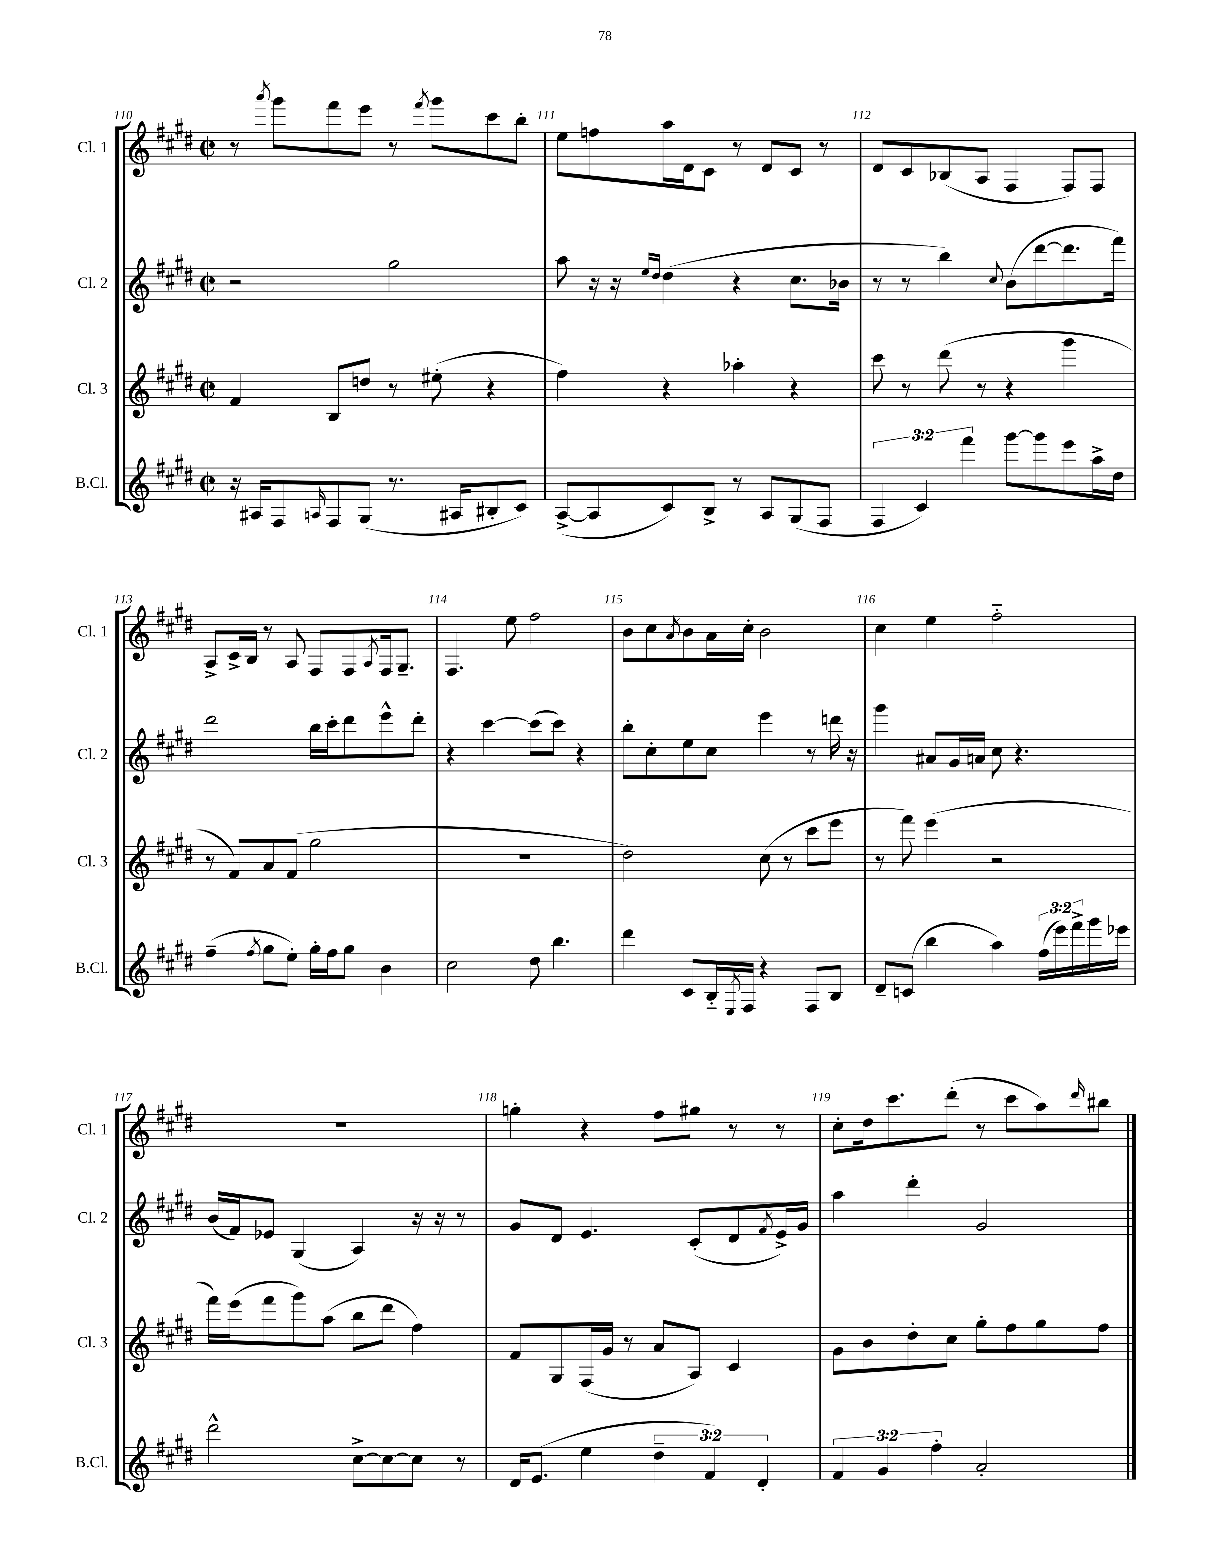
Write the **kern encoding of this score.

**kern	**kern	**kern	**kern
*staff4	*staff3	*staff2	*staff1
*clefG2	*clefG2	*clefG2	*clefG2
*k[f#c#g#d#]	*k[f#c#g#d#]	*k[f#c#g#d#]	*k[f#c#g#d#]
*M2/2	*M2/2	*M2/2	*M2/2
*met(c|)	*met(c|)	*met(c|)	*met(c|)
16r	4f#	2r	8r
16A#	.	.	.
.	.	.	8qaaa
8F#	.	.	8ggg#
16qqA	.	.	.
8F#	8B	.	8fff#
(8G#	8dd	.	8eee
8.r	8r	2gg#	8r
.	.	.	8qfff#
.	(8ee#'	.	8ggg#
16A#	.	.	.
8B#'	4r	.	8ccc#
8c#)	.	.	8bb'
=	=	=	=
([8A^	4ff#)	8aa	8ee
8A]	.	16r	8ff
.	.	16r	.
.	.	16qqee	.
.	.	16qqdd#	.
8c#)	4r	(4dd#	16aa
.	.	.	16d#
8B^	.	.	8c#
8r	4aa-'	4r	8r
8A	.	.	8d#
(8G#	4r	8.cc#	8c#
8F#	.	.	8r
.	.	16b-	.
=	=	=	=
6F#	8ccc#	8r	8d#
.	8r	8r	8c#
6c#)	.	.	.
.	(8ddd#	4bb)	(8B-
6fff#	.	.	.
.	8r	.	8A
.	.	8qqcc#	.
[8ggg#	4r	(8b	4F#
8ggg#]	.	[8ddd#	.
8eee	4ggg#	8.ddd#]	8F#)
16aa^	.	.	8F#
16dd#	.	16fff#)	.
=	=	=	=
(4ff#~	8r	2ddd#	8A^
.	8f#)	.	16c#^
.	.	.	16B
8qff#	.	.	.
8gg#	8a	.	8r
8ee')	(8f#	.	8A
16gg#'	2gg#	16bb	8F#
16ff#	.	16ccc#'	.
8gg#	.	8ddd#	8F#
.	.	.	8qA
4b	.	8eee^^	16F#
.	.	.	8.G#~
.	.	8ddd#'	.
=	=	=	=
2cc#	1r	4r	4.F#
.	.	[4ccc#	.
.	.	.	8ee
8dd#	.	(8ccc#]	2ff#
4.bb	.	8ccc#)	.
.	.	4r	.
=	=	=	=
4ddd#	2dd#)	8bb'	8b
.	.	8cc#'	8cc#
.	.	.	8qa
8c#	.	8ee	8b
16B'~	.	8cc#	16a
8qE	.	.	.
16F#	.	.	16cc#'
4r	(8cc#	4eee	2b
.	8r	.	.
8F#	8ccc#	8r	.
8B	8eee	16ddd	.
.	.	16r	.
=	=	=	=
8d#~	8r	4ggg#	4cc#
(8c	8fff#)	.	.
4bb	(4eee	8a#	4ee
.	.	16g#	.
.	.	16a	.
4aa)	2r	8cc#	2ff#'~
.	.	4.r	.
(24ff#	.	.	.
24eee)	.	.	.
24fff#^	.	.	.
16ggg#	.	.	.
16eee-	.	.	.
=	=	=	=
2ddd#^^	16fff#)	(16b	1r
.	(16eee	16f#)	.
.	8fff#	8e-	.
.	8ggg#)	(4G#	.
.	(8aa	.	.
[8cc#^	8bb	4A)	.
8cc#_	8ddd#	.	.
8cc#]	4ff#)	16r	.
.	.	16r	.
8r	.	8r	.
=	=	=	=
16d#	8f#	8g#	4gg'
(8.e	.	.	.
.	8G#	8d#	.
4ee	(16F#	4.e	4r
.	16g#	.	.
.	8r	.	.
6dd#~	8a	.	8ff#
.	8A)	(8c#'	8gg#
6f#)	.	.	.
.	4c#	8d#	8r
6d#'	.	.	.
.	.	8qf#	.
.	.	16e^)	8r
.	.	16g#	.
=	=	=	=
6f#	8g#	4aa	8cc#'
.	8b	.	16dd#
6g#	.	.	.
.	.	.	8.ccc#
.	8dd#'	4ddd#'	.
6ff#'	.	.	.
.	8cc#	.	(8ddd#'
2a'	8gg#'	2g#	8r
.	8ff#	.	8ccc#
.	8gg#	.	8aa)
.	.	.	16qqddd#
.	8ff#	.	8bb#
==	==	==	==
*-	*-	*-	*-
